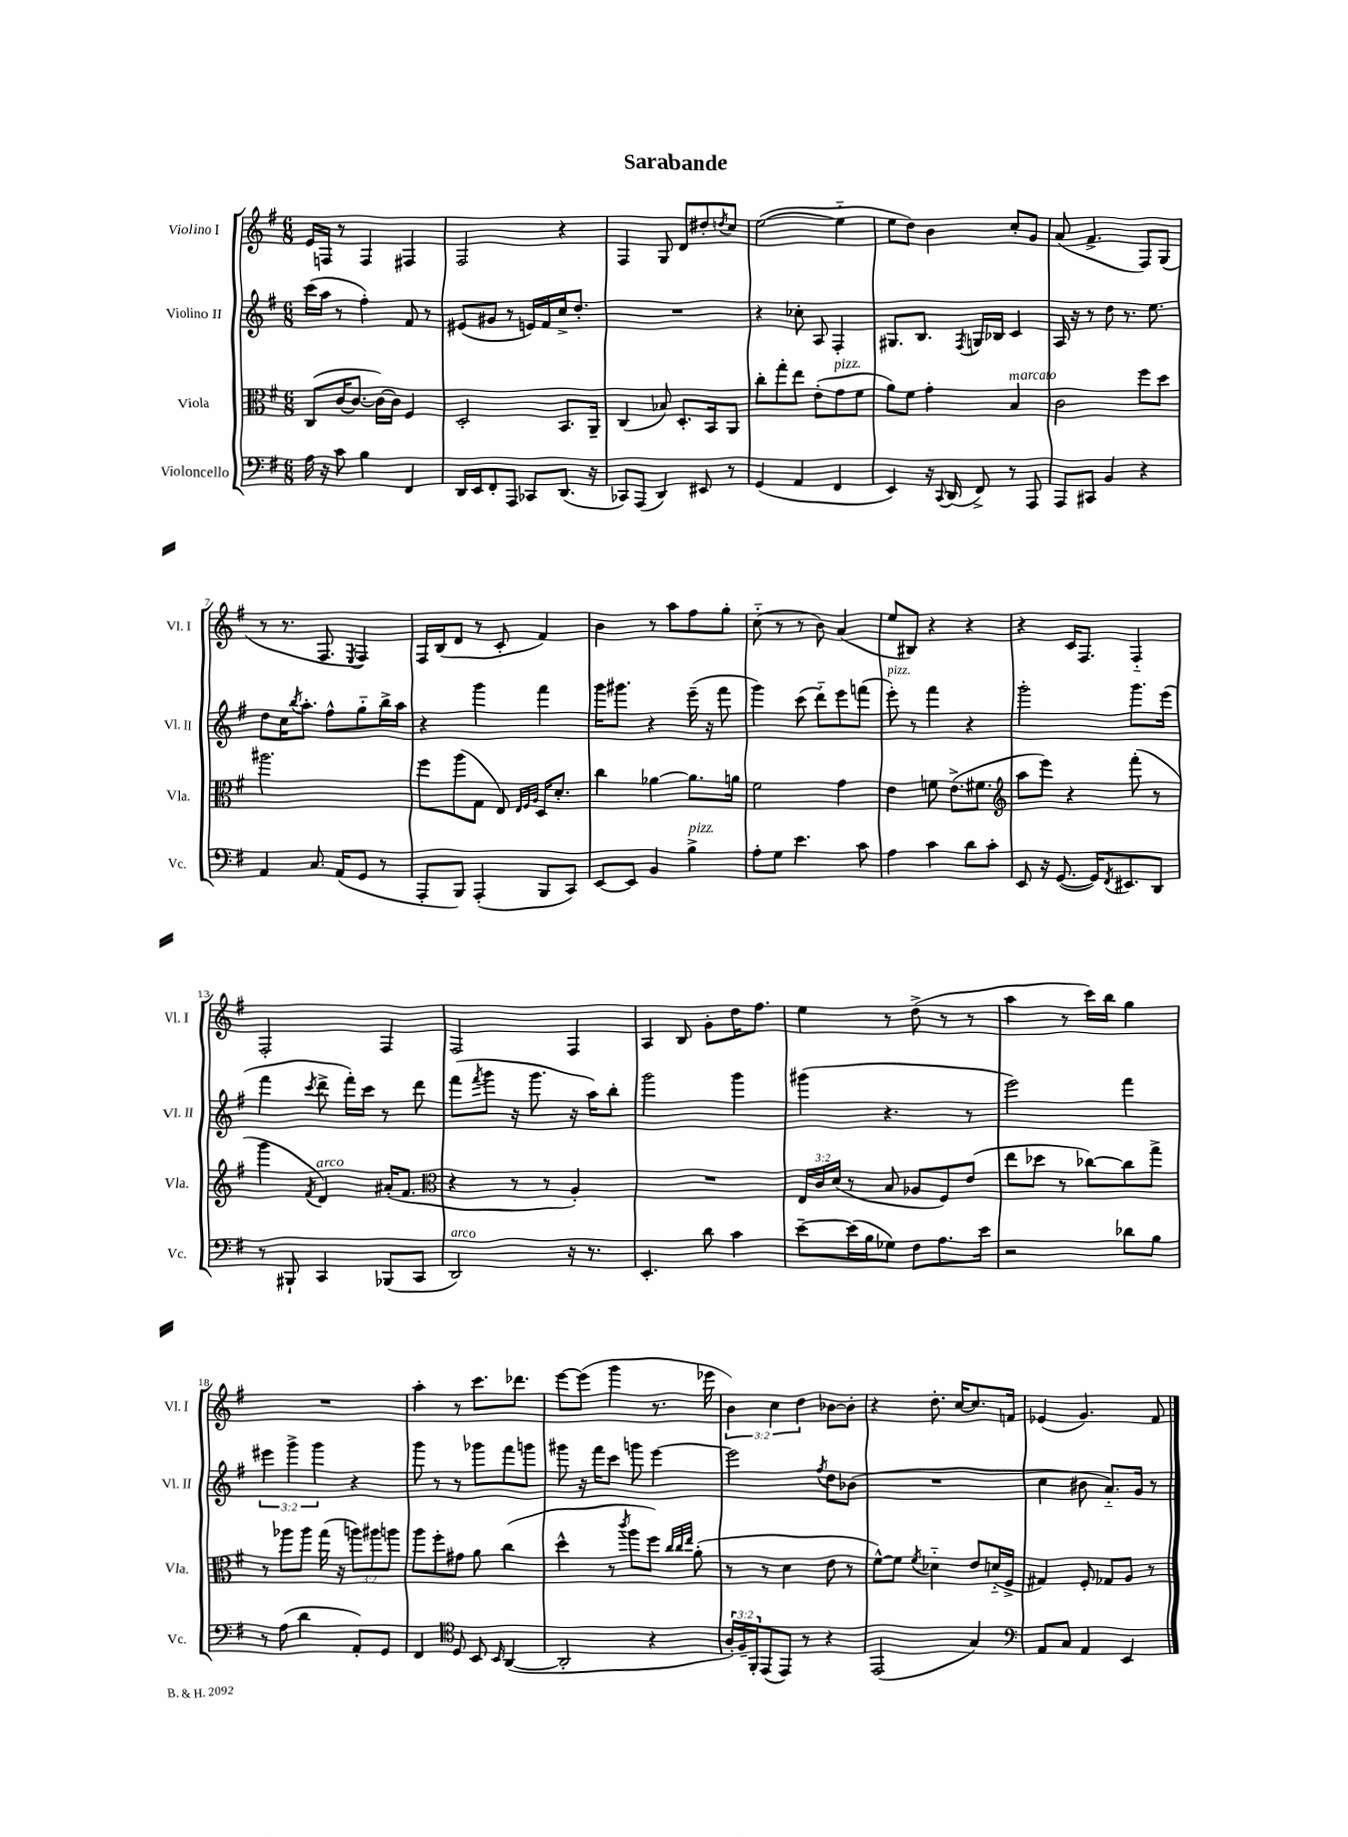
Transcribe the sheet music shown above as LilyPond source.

\header { title = "Sarabande" }
<<
\new StaffGroup <<
\new Staff = "s0" \with { instrumentName = "Violino I" shortInstrumentName = "Vl. I" } {
    \clef treble \key g \major \numericTimeSignature \time 6/8 \override Staff.TupletNumber.text = #tuplet-number::calc-fraction-text
    e'16 f16 r8 f4 fis4 |
    fis2 r4 |
    fis4 g8 d'8 dis''8-. \acciaccatura { d''8 } c''8 |
    e''2~( e''4-_ |
    e''8 d''8) b'4 c''8-. g'8 |
    a'8( fis'4.-> fis8) g8( |
    r8 r8. fis8. \acciaccatura { e8 } fis4) |
    fis16 b16( d'8 r8 c'8-. fis'4) |
    b'4 r8 a''8 fis''8 g''8-. |
    c''8-_( r8 r8 b'8) a'4( |
    e''8 bis8) r4 r4 |
    r4 c'16 fis8. fis4-_ |
    fis2-. fis4 |
    fis2 fis4 |
    a4 b8 g'8-. d''16 fis''8. |
    e''4 r8 d''8->( r8 r8 |
    a''4 r8 c'''16) b''16 g''4 |
    R2. |
    a''4-. r8 c'''8. des'''8. |
    e'''8~ e'''8( g'''4 r8. ees'''16 |
    \tuplet 3/2 { b'4) c''4 d''4 } bes'8~ bes'8-. |
    r4 d''8.-. c''16~ c''8. f'16 |
    ees'4( g'4.) fis'8 \bar "|." |
}
\new Staff = "s1" \with { instrumentName = "Violino II" shortInstrumentName = "Vl. II" } {
    \clef treble \key g \major \numericTimeSignature \time 6/8 \override Staff.TupletNumber.text = #tuplet-number::calc-fraction-text
    c'''16( a''16 r8 fis''4-.) fis'8 r8 |
    eis'8( gis'8 r8 e'16) fis'16 c''16-> d''8.-. |
    R2. |
    r4 ces''8-. a8 fis4-. |
    gis8. b8. \acciaccatura { fis8 } g16 bes16 c'4 |
    a16 r16 r8 d''8 r8. e''8. |
    d''8 c''16 \acciaccatura { b''8 } a''8.-. fis''8-^ g''8-_ b''16-> a''16 |
    r4 g'''4 fis'''4 |
    g'''16 gis'''8. r4 e'''16--( r16 fis'''8 |
    g'''4) c'''8( d'''8-_) e'''8 f'''8( |
    e'''8-.^\markup { \italic "pizz." }) r8 fis'''4 r4 |
    g'''2-. g'''8. e'''16( |
    fis'''4 \acciaccatura { c'''8 } d'''8-> fis'''16-.) c'''16 r8 d'''8 |
    fis'''8( \acciaccatura { fis'''8 } g'''8 r16 g'''8. r16 a''16) b''8-. |
    g'''2 g'''4 |
    gis'''4( r4. r8 |
    e'''2) fis'''4 |
    \tuplet 3/2 { eis'''4 g'''4-> g'''4 } r4 |
    g'''8 r8 r8 ges'''8 fis'''8 g'''8 |
    gis'''8 r16 fis'''16 c'''8 g'''8 e'''4~ |
    e'''2 \acciaccatura { fis''8 } d''8 bes'8( |
    R2. |
    c''4 bis'8 a'8.-_) g'16 r8 \bar "|." |
}
\new Staff = "s2" \with { instrumentName = "Viola" shortInstrumentName = "Vla." } {
    \clef alto \key g \major \numericTimeSignature \time 6/8 \override Staff.TupletNumber.text = #tuplet-number::calc-fraction-text
    c8( c'16~ c'8.~ c'16~) c'16 fis4 |
    d2-. b,8. a,16-- |
    c4( bes8) d8.-. b,16 a,8 |
    c''8-. g''8-. e''8 e'8-.( g'8^\markup { \italic "pizz." } fis'8 |
    a'8) fis'8 g'4-. b4^\markup { \italic "marcato" } |
    c'2 fis''8 d''8 |
    ais''2. |
    fis''8 a''8( g8 e8) \grace { e32 fis32 a32 } d16 d'8.-. |
    c''4 aes'4~ aes'8. a'16 |
    fis'2 g'4 |
    e'4 f'8 e'8.->( fis'8. |
    \clef treble a''8 e'''8) r4 fis'''8-.( r8 |
    g'''4 \acciaccatura { fis'8 } d'4^\markup { \italic "arco" }) ais'16-.( fis'8. |
    \clef alto r4 r8 r8 a4-.) |
    R2. |
    \tuplet 3/2 { e16 c'16 d'16( } r8 b8 aes8 fis8) e'8( |
    e''8 des''8 r8 ces''8~) ces''8 g''8-> |
    r8 aes''8 aes''8 g''16( r16 \tuplet 3/2 { a''8) ais''8 a''8 } |
    a''8 fis''8-. gis'8 a'8 c''4( |
    d''4-^ r8 \acciaccatura { c'''8 } a''8 fis''8) \grace { c''32 c''32 e''32 } a'8-.( |
    r8 r8 d'4 e'8 r8 |
    fis'8~-^) fis'8 \acciaccatura { fis'8 } des'4-_ e'8 d'16-_( fis16-> |
    gis4) fis8-. ges8 a8 r8 \bar "|." |
}
\new Staff = "s3" \with { instrumentName = "Violoncello" shortInstrumentName = "Vc." } {
    \clef bass \key g \major \numericTimeSignature \time 6/8 \override Staff.TupletNumber.text = #tuplet-number::calc-fraction-text
    a16 r16 c'8 b4 fis,4 |
    d,16 e,16 fis,8-. a,,8 ces,8 d,8.( r16 |
    ces,8) a,,8( d,4) eis,8 r8 |
    g,4( a,4 fis,4 |
    e,4) r16 \appoggiatura { c,8 } d,16( fis,8->) r8 a,,8 |
    a,,8 cis,8 b,4 r4 |
    a,4 c8. a,16( g,8 r8 |
    a,,8-. b,,8) a,,4-.( b,,8 c,8) |
    e,8~ e,8 b,4 b4->^\markup { \italic "pizz." } |
    a8-. g8 e'4. c'8 |
    a4 c'4 d'8 c'8-. |
    e,8 r16 g,8.~( g,16) \acciaccatura { fis,8 } eis,8. d,8 |
    r8 bis,,8-! c,4 bes,,8( c,8 |
    d,2^\markup { \italic "arco" }) r16 r8. |
    e,4.-. d'8 c'4 |
    e'8~-- e'16( b16 ges8) fis8 a8. e'16 |
    r2 des'8 b8 |
    r8 a8( d'4 a,8-.) g,8 |
    fis,4 \clef tenor d8 b,8 \grace { b,16 } a,4~( |
    a,2-. r4 |
    \tuplet 3/2 { a16-.) fis16-- fis,16-. } e,8( e,8) r8 r4 |
    e,2( g4) |
    \clef bass a,8 c8 a,4 e,4 \bar "|." |
}
>>
>>
